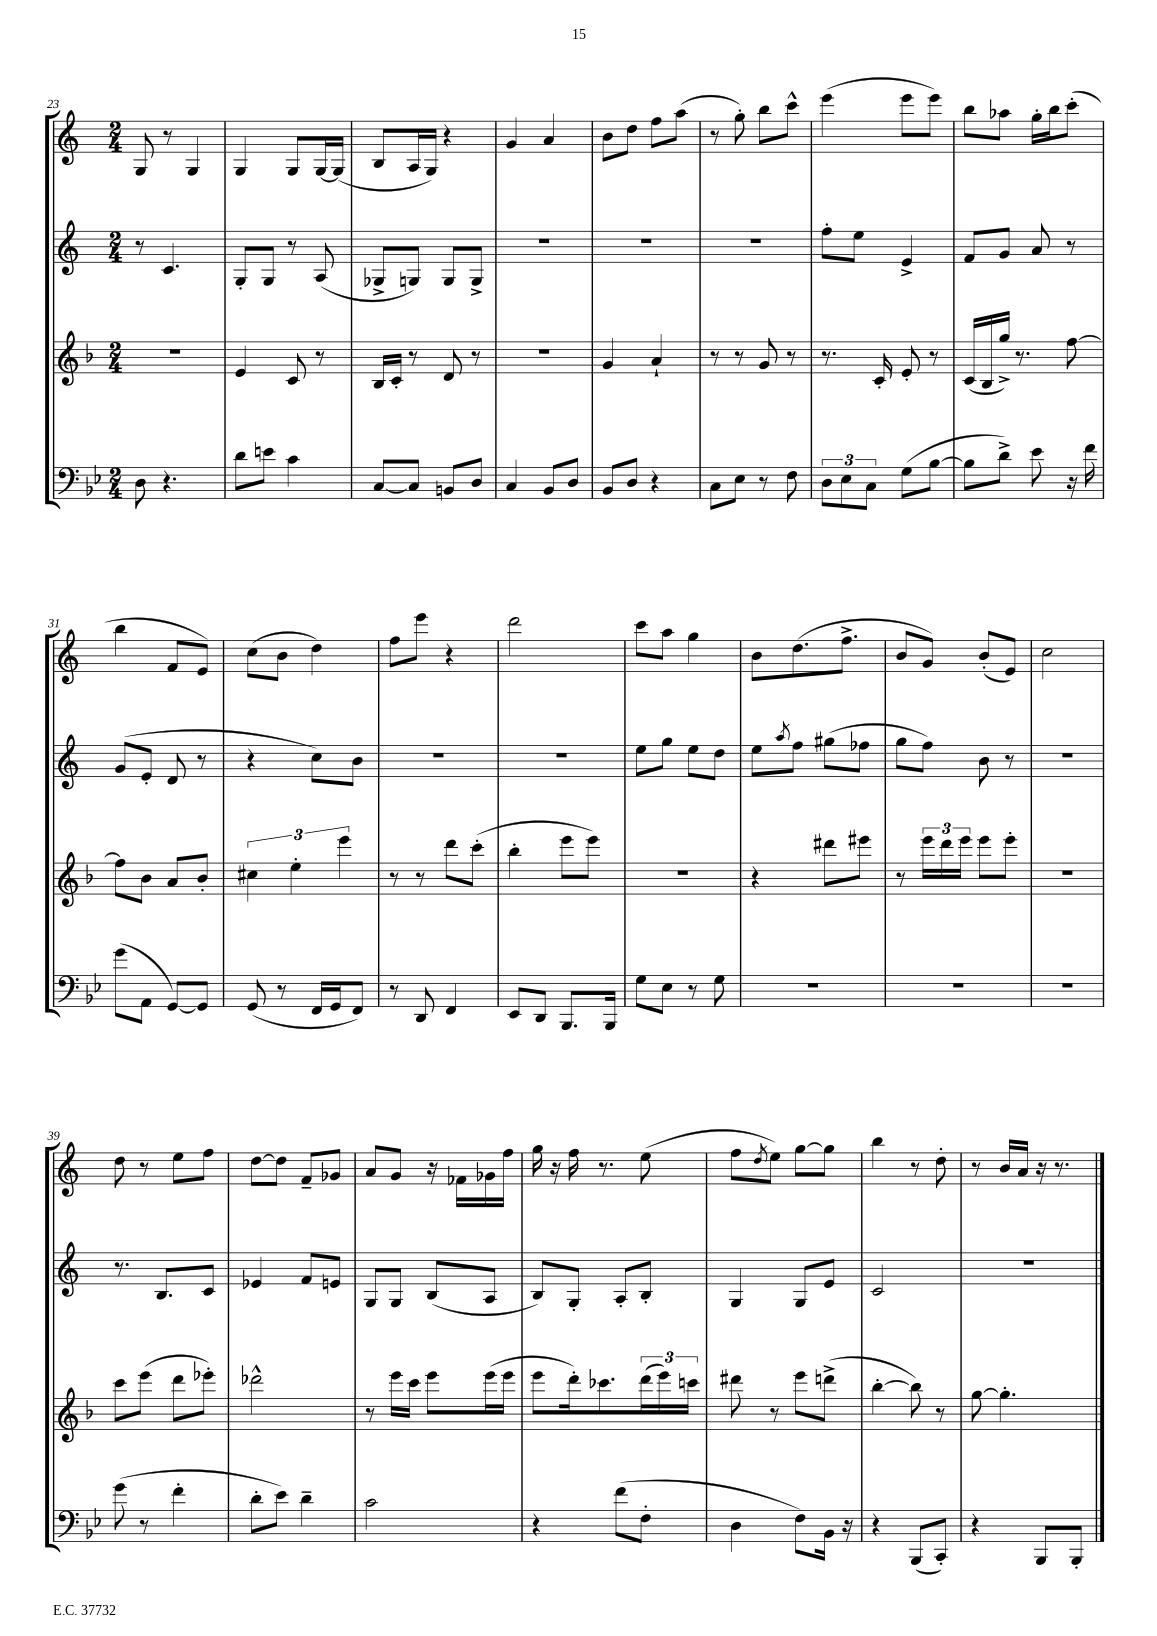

**kern	**kern	**kern	**kern
*part4	*part3	*part2	*part1
*staff4	*staff3	*staff2	*staff1
*clefF4	*clefG2	*clefG2	*clefG2
*k[b-e-]	*k[b-]	*k[]	*k[]
*M2/4	*M2/4	*M2/4	*M2/4
=23	=23	=23	=23
8D\	2r	8r	8G/
4.r	.	4.c/	8r
.	.	.	4G/
=24	=24	=24	=24
8d\L	4e/	8G'/L	4G/
8en\J	.	8G/J	.
4c\	8c/	8r	8G/L
.	8r	(8A/	[16G/L
.	.	.	(16G/JJ]
=25	=25	=25	=25
[8C/L	16B-/LL	8G-X^/L	8B/L
.	16c'/JJ	.	.
8C/J]	8r	8Gn/J)	16A/L
.	.	.	16G/JJ)
8BBn/L	8d/	8G/L	4r
8D/J	8r	8G^/J	.
=26	=26	=26	=26
4C/	2r	2r	4g/
8BB-/L	.	.	4a/
8D/J	.	.	.
=27	=27	=27	=27
8BB-/L	4g/	2r	8b\L
8D/J	.	.	8dd\J
4r	4a`/	.	8ff\L
.	.	.	(8aa\J
=28	=28	=28	=28
8C\L	8r	2r	8r
8E-\J	8r	.	8gg'\)
8r	8g/	.	8bb\L
8F\	8r	.	8ccc^^\J
=29	=29	=29	=29
12D\L	8.r	8ff'\L	(4eee\
12E-\	.	.	.
.	.	8ee\J	.
12C\J	.	.	.
.	16c'/	.	.
(8G\L	8e'/	4e^/	8eee\L
[8B-\J	8r	.	8eee\J)
=30	=30	=30	=30
8B-\L]	(16c/LL	8f/L	8bb\L
.	16B-/	.	.
8d^\J)	16gg^/JJ)	8g/J	8aa-X\J
.	8.r	.	.
8e-\	.	8a/	16gg'\LL
.	.	.	16bb\J
16r	[8ff\	8r	(8ccc'\J
16f\	.	.	.
!!LO:LB:g=z
=31	=31	=31	=31
(8g\L	8ff\L]	(8g/L	4bb\
8AA\J	8b-\J	8e'/J	.
[8GG/L)	8a/L	8d/	8f/L
8GG/J]	8b-'/J	8r	8e/J)
=32	=32	=32	=32
(8GG/	6cc#X\	4r	(8cc\L
8r	.	.	8b\J
.	6ee'\	.	.
16FF/LL	.	8cc\L)	4dd\)
16GG/J	.	.	.
.	6eee\	.	.
8FF/J)	.	8b\J	.
=33	=33	=33	=33
8r	8r	2r	8ff\L
8DD/	8r	.	8eee\J
4FF/	8ddd\L	.	4r
.	(8ccc'\J	.	.
=34	=34	=34	=34
8EE-/L	4bb-'\	2r	2ddd\
8DD/J	.	.	.
8.BBB-/L	8eee\L	.	.
.	8eee\J)	.	.
16BBB-/Jk	.	.	.
=35	=35	=35	=35
8G\L	2r	8ee\L	8ccc\L
8E-\J	.	8gg\J	8aa\J
8r	.	8ee\L	4gg\
8G\	.	8dd\J	.
=36	=36	=36	=36
2r	4r	8ee\L	8b\L
.	.	8qaa/	.
.	.	8ff\J	(8.dd\
.	8ddd#X\L	(8gg#X\L	.
.	.	.	8.ff^\J
.	8eee#X\J	8ff-X\J	.
=37	=37	=37	=37
2r	8r	8gg\L	8b/L
.	24eee\LL	8ff\J)	8g/J)
.	24ddd\	.	.
.	24eee\JJ	.	.
.	8eee\L	8b\	(8b'/L
.	8eee'\J	8r	8e/J)
=38	=38	=38	=38
2r	2r	2r	2cc\
!!LO:LB:g=z
=39	=39	=39	=39
(8g\	8ccc\L	8.r	8dd\
8r	(8eee\J	.	8r
.	.	8.B/L	.
4f'\	8ddd\L	.	8ee\L
.	8eee-X'\J)	8c/J	8ff\J
=40	=40	=40	=40
8d'\L	2ddd-X^^\	4e-X/	[8dd\L
8e-\J)	.	.	8dd\J]
4d~\	.	8f/L	8f~/L
.	.	8en/J	8g-X/J
=41	=41	=41	=41
2c\	8r	8G/L	8a/L
.	16eee\LL	8G/J	8g/J
.	16ccc\JJ	.	.
.	8eee\L	(8B/L	16r
.	.	.	16f-X\LL
.	(16eee\L	8A/J	16g-X\
.	16eee\JJ	.	16ff\JJ
=42	=42	=42	=42
4r	8eee\L	8B/L)	16gg\
.	.	.	16r
.	16ddd'\k)	8G'/J	16ff\
.	8.ccc-X\	.	8.r
(8f\L	.	8A'/L	.
8F'\J	(24ddd\L	8B'/J	(8ee\
.	24eee\)	.	.
.	24cccn\JJ	.	.
=43	=43	=43	=43
4D\	8ddd#X\	4G/	8ff\L
.	.	.	8qdd/
.	8r	.	8ee\J)
8F\L)	8eee\L	8G/L	[8gg\L
16BB-\Jk	(8dddn^\J	8e/J	8gg\J]
16r	.	.	.
=44	=44	=44	=44
4r	[4bb-'\	2c/	4bb\
(8BBB-/L	8bb-\])	.	8r
8CC'/J)	8r	.	8dd'\
=45	=45	=45	=45
4r	[8gg\	2r	8r
.	4.gg'\]	.	16b/LL
.	.	.	16a/JJ
8BBB-/L	.	.	16r
.	.	.	8.r
8BBB-'/J	.	.	.
==	==	==	==
*-	*-	*-	*-
